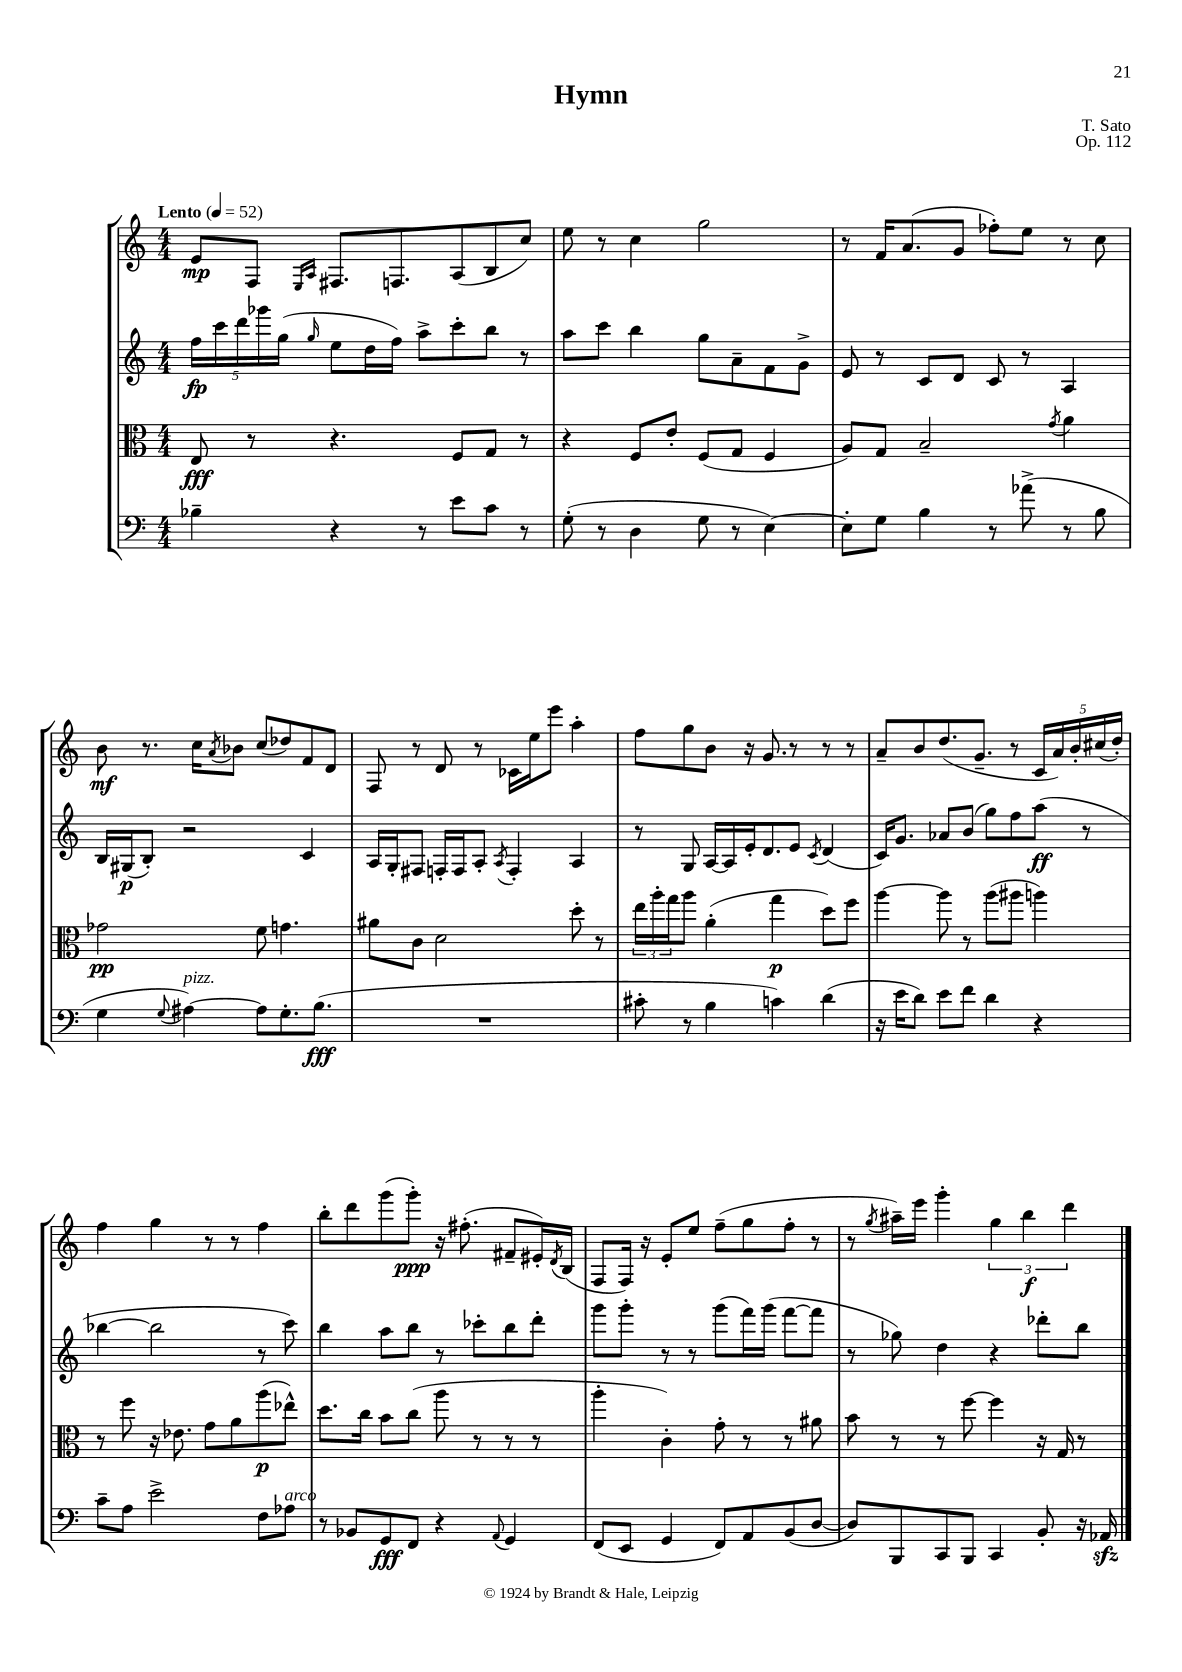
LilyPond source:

\header { title = "Hymn" composer = "T. Sato" opus = "Op. 112" }
<<
\new StaffGroup <<
\new Staff = "s0" {
    \clef treble \key c \major \numericTimeSignature \time 4/4 \tempo "Lento" 4 = 52
    e'8\mp f8 \grace { e16 a16 } fis8. f8. a8( b8 c''8) |
    e''8 r8 c''4 g''2 |
    r8 f'16 a'8.( g'8 fes''8-.) e''8 r8 c''8 |
    b'8\mf r8. c''16 \acciaccatura { a'8 } bes'8 c''8( des''8) f'8 d'8 |
    f8 r8 d'8 r8 ces'16 e''16 e'''8 a''4-. |
    f''8 g''8 b'8 r16 g'8. r8 r8 r8 |
    a'8-- b'8 d''8.( g'8.-- r8 \tuplet 5/4 { c'16 a'16) b'16-. cis''16( d''16-.) } |
    f''4 g''4 r8 r8 f''4 |
    b''8-. d'''8 g'''8( g'''8-.\ppp) r16 fis''8.-.( fis'8-- eis'16-.) \acciaccatura { d'8 } b16( |
    f8 f16) r16 e'8-. e''8 f''8--( g''8 f''8-. r8 |
    r8 \acciaccatura { g''8 } ais''16--) e'''16 g'''4-. \tuplet 3/2 { g''4 b''4\f d'''4 } \bar "|." |
}
\new Staff = "s1" {
    \clef treble \key c \major \numericTimeSignature \time 4/4
    \tuplet 5/4 { f''16\fp c'''16 d'''16 ges'''16 g''16( } \grace { g''16 } e''8 d''16 f''16) a''8-> c'''8-. b''8 r8 |
    a''8 c'''8 b''4 g''8 a'8-- f'8 g'8-> |
    e'8 r8 c'8 d'8 c'8 r8 a4 |
    b16 gis16\p( b8-.) r2 c'4 |
    a16 g16-. fis8 f16-. f16 a8-. \acciaccatura { a8 } f4-. a4 |
    r8 g8 a16~ a16 e'16-. d'8. e'8 \acciaccatura { c'8 } d'4( |
    c'16) g'8. aes'8 b'8( g''8) f''8 a''8\ff( r8 |
    bes''4~ bes''2 r8 c'''8) |
    b''4 a''8 b''8 r8 ces'''8-. b''8 d'''8-. |
    g'''8 g'''8-. r8 r8 g'''8( f'''16) g'''16( f'''8~ f'''8 |
    r8 ges''8) d''4 r4 des'''8-. b''8 \bar "|." |
}
\new Staff = "s2" {
    \clef alto \key c \major \numericTimeSignature \time 4/4
    e8\fff r8 r4. f8 g8 r8 |
    r4 f8 e'8-. f8( g8 f4 |
    a8) g8 b2-- \acciaccatura { g'8 } a'4 |
    ges'2\pp f'8 g'4. |
    ais'8 c'8 d'2 d''8-. r8 |
    \tuplet 3/2 { e''16 a''16-. g''16 } a''8 a'4-.( g''4\p d''8) f''8 |
    a''4~ a''8 r8 a''8( ais''8 a''4) |
    r8 f''8 r16 ees'8. g'8 a'8 a''8\p( ees''8-^) |
    d''8. c''16 b'8 c''8( a''8 r8 r8 r8 |
    a''4-. c'4-.) g'8-. r8 r8 ais'8 |
    b'8 r8 r8 f''8~ f''4 r16 g16 r8 \bar "|." |
}
\new Staff = "s3" {
    \clef bass \key c \major \numericTimeSignature \time 4/4
    bes4-- r4 r8 e'8 c'8 r8 |
    g8-.( r8 d4 g8 r8 e4~) |
    e8-. g8 b4 r8 aes'8->( r8 b8 |
    g4 \appoggiatura { g8 } ais4~^\markup { \italic "pizz." }) ais8 g8.-. b8.\fff( |
    R1 |
    cis'8-. r8 b4 c'4) d'4( |
    r16 e'16 d'8) e'8 f'8 d'4 r4 |
    c'8-- a8 e'2-> f8 aes8^\markup { \italic "arco" } |
    r8 bes,8 g,8\fff f,8 r4 \appoggiatura { a,8 } g,4 |
    f,8( e,8 g,4 f,8) a,8 b,8( d8~ |
    d8) b,,8 c,8 b,,8 c,4 b,8-. r16 aes,16\sfz \bar "|." |
}
>>
>>
\layout { \context { \Score \remove "Bar_number_engraver" } }
